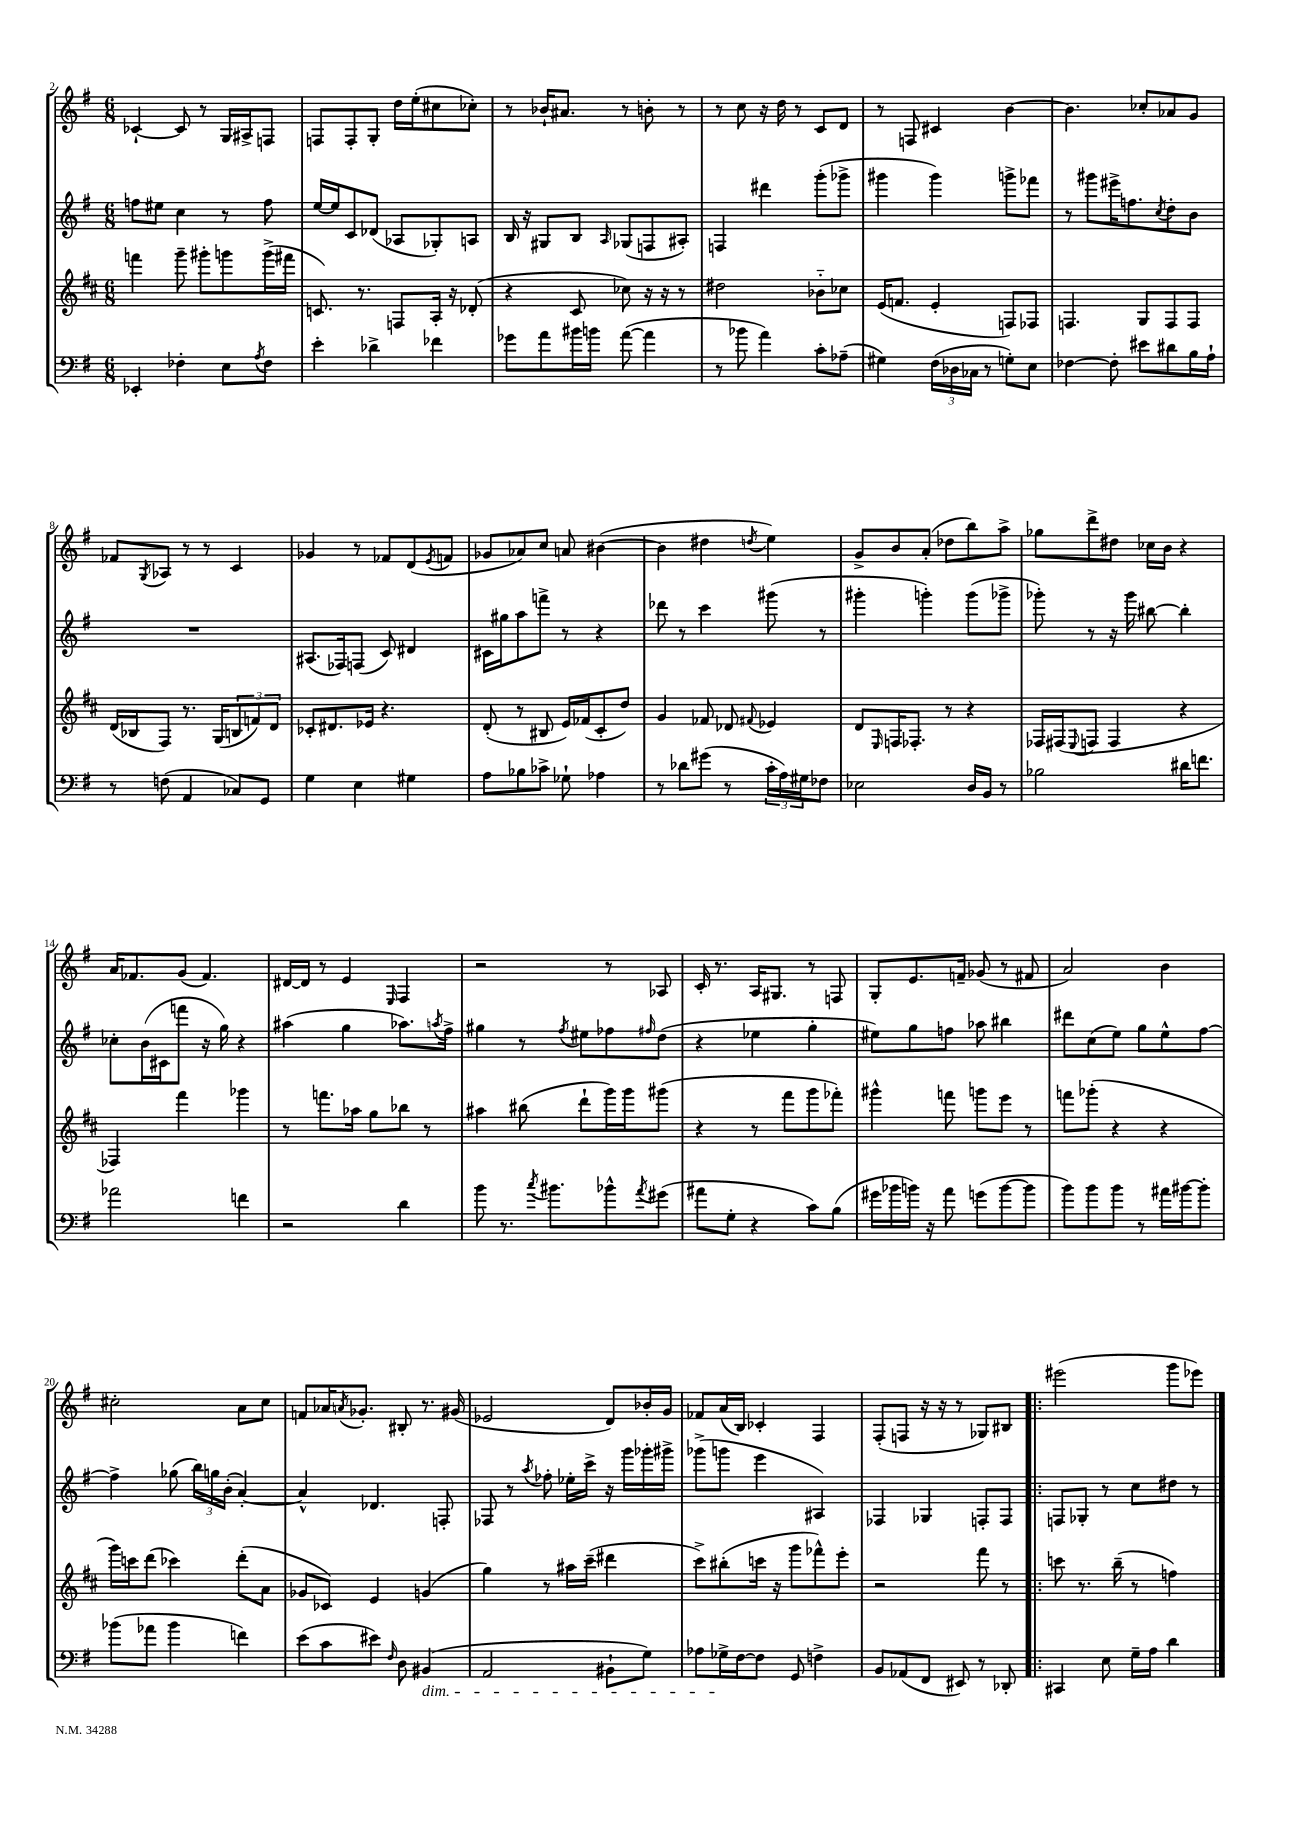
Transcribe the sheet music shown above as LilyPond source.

<<
\new StaffGroup <<
\new Staff = "s0" {
    \clef treble \key g \major \numericTimeSignature \time 6/8
    ces'4~-! ces'8 r8 g16 ais16-> f8 |
    f8 f8-. g8-. d''16 e''16-.( cis''8 ces''8-.) |
    r8 bes'16-! ais'8. r8 b'8-. r8 |
    r8 c''8 r16 d''16 r8 c'8 d'8 |
    r8 f8 cis'4 b'4~ |
    b'4. ces''8-. aes'8 g'8 |
    fes'8 \acciaccatura { g8 } aes8 r8 r8 c'4 |
    ges'4 r8 fes'8 d'8( \acciaccatura { e'8 } f'8 |
    ges'8 aes'8) c''8 a'8 bis'4~( |
    bis'4 dis''4 \acciaccatura { d''8 } e''4) |
    g'8-> b'8 a'8-.( des''8 b''8) a''8-> |
    ges''8 d'''8-> dis''8 ces''16 b'16 r4 |
    a'16 fes'8. g'8( fes'4.) |
    dis'16~ dis'16 r8 e'4 \grace { e16 } fis4 |
    r2 r8 aes8 |
    c'16-. r8. a16 gis8. r8 f8 |
    g8-. e'8. f'16-- ges'8( r8 fis'8 |
    a'2) b'4 |
    cis''2-. a'8 cis''8 |
    f'8 aes'16 \acciaccatura { a'8 } ges'8.-. bis8-. r8. gis'16( |
    ees'2 d'8) bes'16-. g'16 |
    fes'8 a'16( b16) ces'4-. fis4 |
    fis8-.( f8 r16 r16 r8 ges8) bis8 |
    \bar ".|:" eis'''2( g'''8 ees'''8) \bar "|." |
}
\new Staff = "s1" {
    \clef treble \key g \major \numericTimeSignature \time 6/8
    f''8 eis''8 c''4 r8 f''8 |
    e''16~ e''16 c'8 des'8( aes8 ges8-.) a8 |
    b16 r16 gis8 b8 \grace { a16 } ges8( f8 ais8-.) |
    f4 dis'''4 g'''8-.( ges'''8-> |
    gis'''4 gis'''4) g'''8-> fes'''8 |
    r8 gis'''8 eis'''16-> f''8. \acciaccatura { c''8 } d''8-. b'8 |
    R2. |
    ais8.( fes16) f8( c'8) dis'4 |
    cis'16 gis''16 a''8 f'''8-> r8 r4 |
    des'''8 r8 c'''4 gis'''8( r8 |
    gis'''4-. g'''4-.) g'''8( ges'''8-> |
    ges'''8-.) r8 r16 ges'''16 bis''8~ bis''4-. |
    ces''8-. b'16( cis'16 f'''8 r16 g''16) r4 |
    ais''4( g''4 aes''8.) \acciaccatura { a''8 } fis''16-> |
    gis''4 r8 \acciaccatura { fis''8 } eis''8 fes''8 \grace { fis''16 } d''8( |
    r4 ees''4 g''4-. |
    eis''8) g''8 f''8 aes''8 bis''4 |
    dis'''8 c''8( e''8) g''8 e''8-^ fis''8~ |
    fis''4-> ges''8( \tuplet 3/2 { b''16) g''16 b'16-.( } a'4~-.) |
    a'4-^ des'4. f8-. |
    fes8 r8 \acciaccatura { a''8 } fes''8-. ees''16-. c'''16-> r16 g'''16 ges'''16-. gis'''16-> |
    ges'''8->( g'''8 e'''4 ais4) |
    fes4 ges4 f8-. f8 |
    \bar ".|:" f8 ges8-. r8 c''8 dis''8 r8 \bar "|." |
}
\new Staff = "s2" {
    \clef treble \key d \major \numericTimeSignature \time 6/8
    f'''4 g'''8-- gis'''8-. g'''8 g'''16->( fis'''16 |
    c'8.) r8. f8 a16-. r16 des'8-.( |
    r4 cis'8 ces''8) r16 r16 r8 |
    dis''2 bes'8-_ ces''8 |
    e'16( f'8. e'4-. f8) fes8 |
    f4. g8 f8 f8 |
    d'16( bes16 fis8) r8. g16( \tuplet 3/2 { b8 f'8) d'8 } |
    ces'8-. dis'8. ees'16 r4. |
    d'8-.( r8 bis8 e'16) fes'16( cis'8-. d''8) |
    g'4 fes'8 des'8 \appoggiatura { fis'8 } ees'4 |
    d'8 \grace { e16 } f16 fes8.-. r8 r4 |
    fes16 fis16( \appoggiatura { e8 } f8 f4 r4 |
    fes4) fis'''4 ges'''4 |
    r8 f'''8. aes''16 g''8 bes''8 r8 |
    ais''4 bis''8( d'''8-! g'''16) g'''16 gis'''8( |
    r4 r8 fis'''8 g'''8 fes'''8-.) |
    gis'''4-^ f'''8 g'''8 e'''8 r8 |
    f'''8 ges'''8-.( r4 r4 |
    g'''16) c'''16 d'''8( ces'''4) d'''8-.( a'8 |
    ges'8 ces'8) e'4 g'4( |
    g''4) r8 ais''16 cis'''16--( dis'''4 |
    cis'''8->) bis''8-.( c'''16 r16 g'''8 fes'''8-^) e'''8-. |
    r2 fis'''8 r8 |
    \bar ".|:" c'''8 r8. b''16--( r8 f''4) \bar "|." |
}
\new Staff = "s3" {
    \clef bass \key g \major \numericTimeSignature \time 6/8
    ees,4-. fes4-. e8 \acciaccatura { a8 } fes8 |
    e'4-. des'4-> fes'4 |
    ges'8 a'8 bis'16 b'16 a'8~( a'4 |
    r8 bes'8 a'4) c'8-. aes8--( |
    gis4) \tuplet 3/2 { fis16( des16 ces16 } r8 g8-.) e8 |
    fes4~ fes8-. eis'8 dis'8 b16 a16-! |
    r8 f8( a,4 ces8) g,8 |
    g4 e4 gis4 |
    a8 bes8 ces'8-> ges8-! aes4 |
    r8 des'8 gis'8( r8 \tuplet 3/2 { c'16-. a16) gis16 } fes8 |
    ees2 d16 b,16 r8 |
    bes2 dis'16 f'8. |
    aes'2 f'4 |
    r2 d'4 |
    b'8 r8. \acciaccatura { c''8 } bis'8. bes'8-^ \acciaccatura { a'8 } gis'8( |
    ais'8 g8-. r4 c'8) b8( |
    gis'16 bes'16 b'16) r16 a'8 g'8( b'8~ b'8 |
    b'8) b'8 b'8 r8 ais'16 bis'16~ bis'8-. |
    bes'8( aes'8 bes'4 f'4) |
    e'8( c'8 eis'8) \grace { fis16 } d8 bis,4\dim( |
    a,2 bis,8-! g8) |
    aes8 ges16->\! fis16~ fis8 g,8 f4-> |
    b,8 aes,8( fis,8 eis,8) r8 des,8-. |
    \bar ".|:" cis,4 e8 g16-- a16 d'4 \bar "|." |
}
>>
>>
\layout { \context { \Score currentBarNumber = #2 } }
